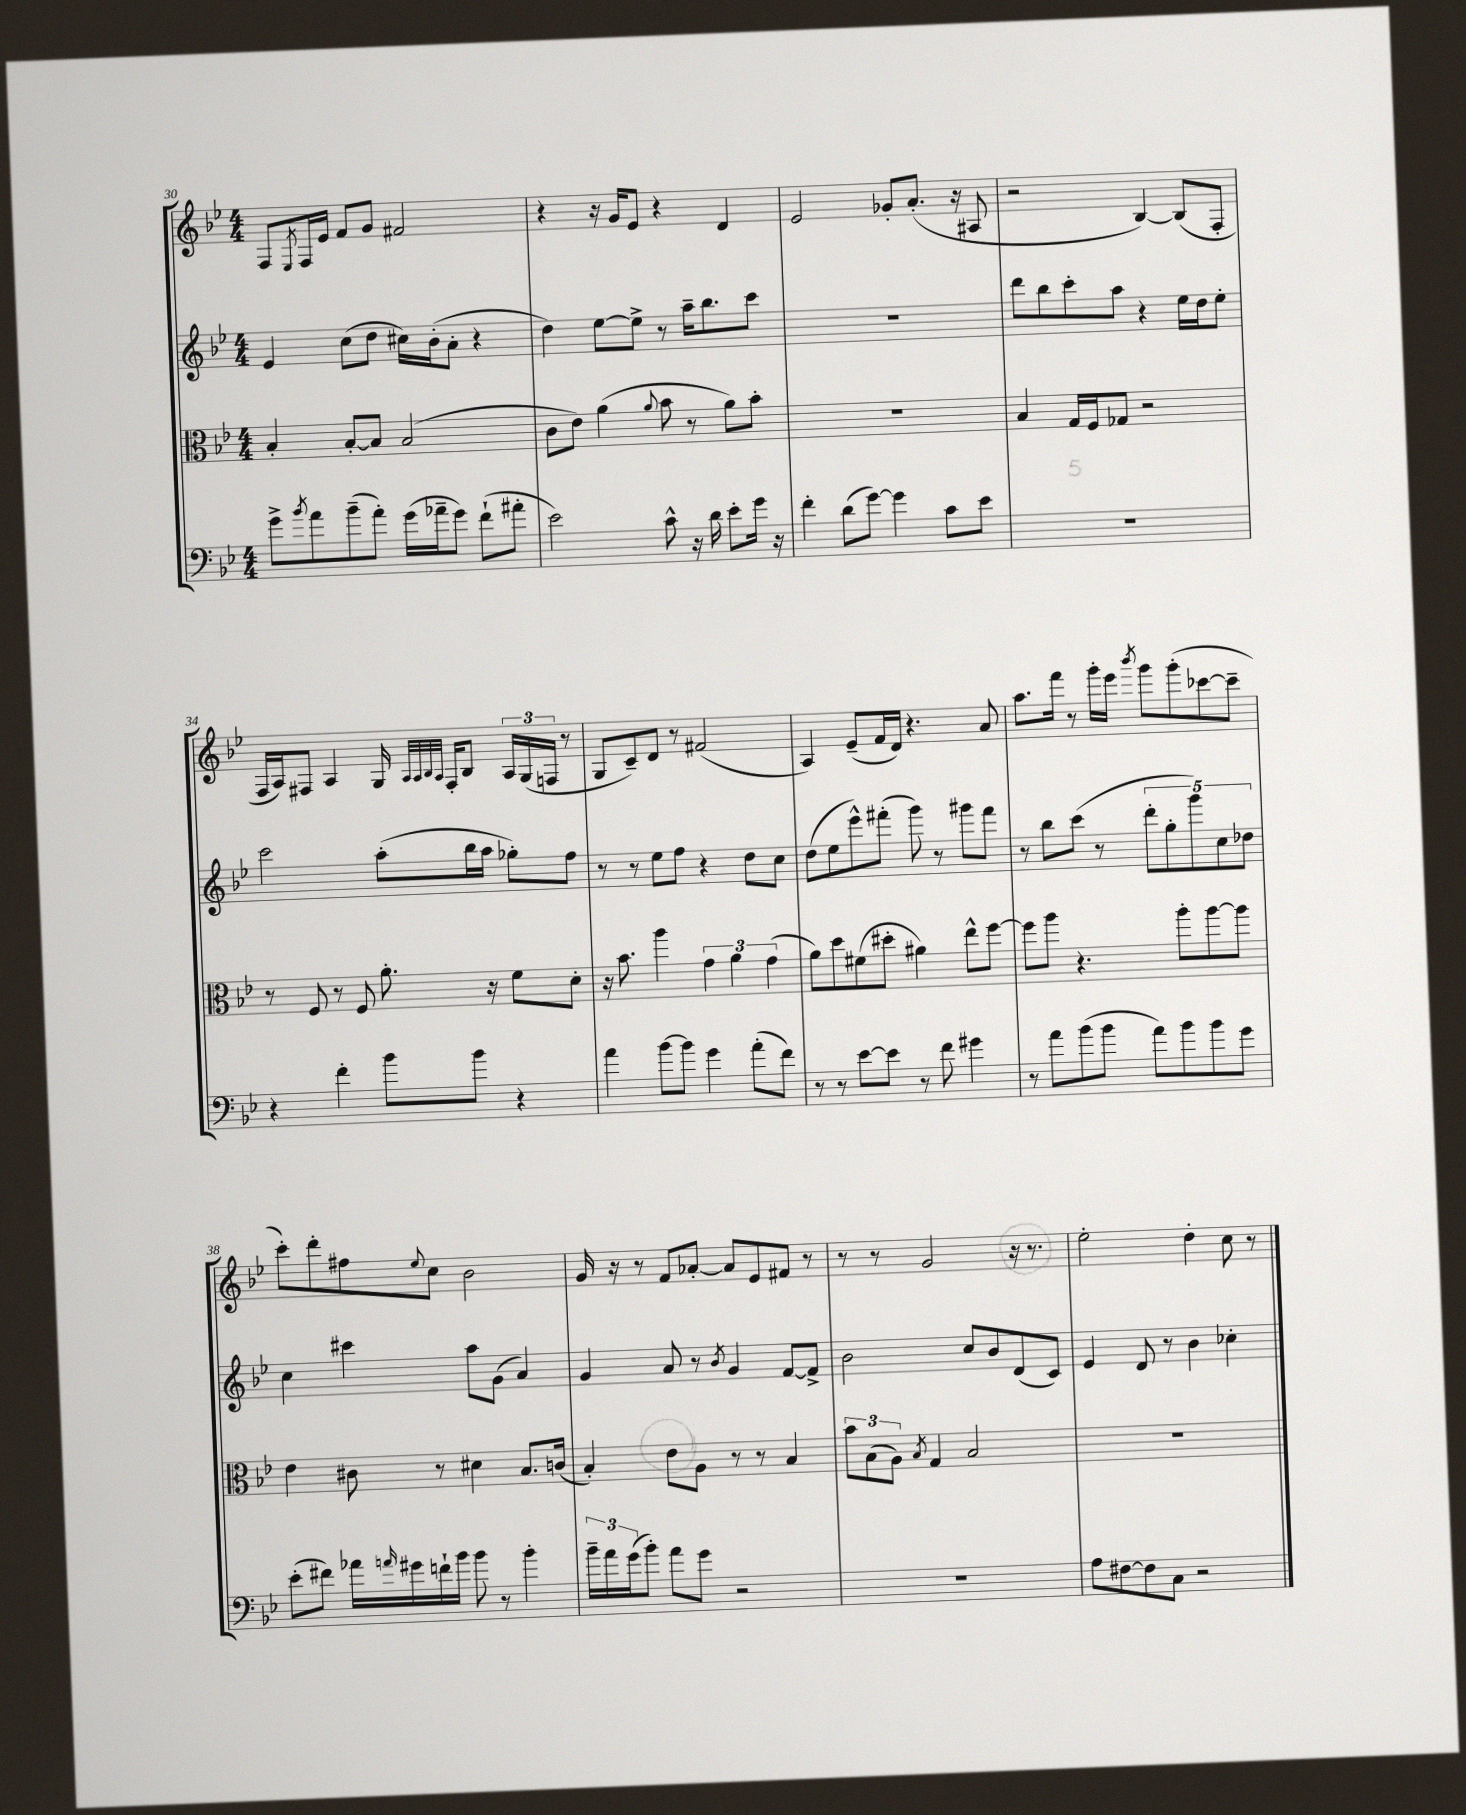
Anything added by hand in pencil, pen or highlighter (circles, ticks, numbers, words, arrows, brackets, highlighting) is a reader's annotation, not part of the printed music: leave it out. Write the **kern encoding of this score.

**kern	**kern	**kern	**kern
*part4	*part3	*part2	*part1
*staff4	*staff3	*staff2	*staff1
*clefF4	*clefC3	*clefG2	*clefG2
*k[b-e-]	*k[b-e-]	*k[b-e-]	*k[b-e-]
*M4/4	*M4/4	*M4/4	*M4/4
=30	=30	=30	=30
8g^\L	4B-'/	4e-/	8F/L
8qb-/	.	.	8qE-/
8a\	.	.	16F/L
.	.	.	16e-/JJ
(8b-~\	[8B-'/L	(8cc\L	8f/L
8a'\J)	8B-/J]	8dd\J	8g/J
(16g\LL	(2B-/	16cc#X\LL)	2f#X/
16a-X~\J	.	(16b-'\J	.
8g\J)	.	8a'\J	.
(8f`\L	.	4r	.
8a#X'\J	.	.	.
=31	=31	=31	=31
2e-\)	8c\L	4dd\)	4r
.	8e-\J)	.	.
.	(4a\	[8ee-\L	16r
.	.	.	16g/KL
.	.	8ee-^\J]	8e-/J
.	8qqa/	.	.
8c^^\	8b-\	8r	4r
16r	8r	16aa~\KL	.
16d\	.	8.bb-\	.
8e-'\L	8a\L)	.	4d/
16g\Jk	8b-'\J	8ccc\J	.
16r	.	.	.
=32	=32	=32	=32
4f'\	1r	1r	2e-/
(8d\L	.	.	.
[8g\J)	.	.	.
4g\]	.	.	8g-X'/L
.	.	.	(8.a'/J
8c\L	.	.	.
.	.	.	16r
8e-\J	.	.	8A#X/
=33	=33	=33	=33
1r	4B-/	8ddd\L	2r
.	.	8bb-\	.
.	16G/LL	8ccc'\	.
.	16F/J	.	.
.	8G-X/J	8aa\J	.
.	2r	4r	[4B-/)
.	.	16ee-\LL	(8B-/L]
.	.	16dd\J	.
.	.	8ee-'\J	8F'/J
!!LO:LB:g=z
=34	=34	=34	=34
4r	8r	2ccc\	16F/LL
.	.	.	16A/J)
.	8F/	.	8F#X/J
4f'\	8r	.	4A/
.	8F/	.	.
8b-\L	8.a'\	(8aa'\L	16G/
.	.	.	32qqA/LLL
.	.	.	32qqA/
.	.	.	32qqB-/
.	.	.	32qqA/JJJ
.	.	.	16F#'/KL
8b-\J	.	16bb-\L	8B-/J
.	16r	16aa\JJ	.
4r	8f\L	8gg-X'\L)	24A/LL
.	.	.	(24G/
.	.	.	24Fn/JJ
.	8d'\J	8ff\J	8r
=35	=35	=35	=35
4a\	16r	8r	8G/L
.	8.b-\	.	.
.	.	8r	8c~/)
[8b-\L	4aa\	8ee-\L	8d/J
8b-\J]	.	8ff\J	8r
4g\	6g\	4r	(2f#X/
.	6a\	.	.
(8a'\L	.	8dd\L	.
.	(6g\	.	.
8f\J)	.	8cc\J	.
=36	=36	=36	=36
8r	8a\L)	(8dd\L	4A/)
8r	8dd\	8ee-\	.
[8e-\L	(8f#X\	8eee-^^\)	(8e-~/L
8e-\J]	8dd#X'\J	(8fff#X'\J	16f/L
.	.	.	16d/JJ)
8r	4a#X\)	8ggg\)	4.r
8f\	.	8r	.
4g#X\	8ee-^^\L	8ggg#X\L	.
.	[8ff\J	8fff#\J	8a/
=37	=37	=37	=37
8r	8ff\L]	8r	8.aa\L
8a\L	8aa\J	8bb-\L	.
.	.	.	16fff\Jk
(8b-\	4.r	(8ccc\J	8r
8b-\J	.	8r	16ggg'\LL
.	.	.	16eee-\JJ
.	.	.	8qbbb-/
8a\L)	.	10ddd'\L	8ggg\L
.	.	10gg'\	.
8b-\	8aa'\L	.	(8ggg'\
.	.	10ggg\)	.
8b-\	[8aa\	.	[8ccc-X\
.	.	10cc\	.
8g\J	8aa\J]	.	8ccc-~\J]
.	.	10dd-X\J	.
!!LO:LB:g=z
=38	=38	=38	=38
(8e-'\L	4e-\	4cc\	8ccc'\L)
8f#X\J)	.	.	8ddd'\
16a-X\LL	8c#X\	4ccc#X\	8ff#X\
16qqan/	.	.	.
16g#X\	.	.	.
.	.	.	8qqee-/
16fn`\	8r	.	8cc\J
16b-\JJ	.	.	.
8b-\	4d#X\	8aa\L	2b-\
8r	.	(8g\J	.
4b-'\	8.B-/L	4a/)	.
.	(16cn/Jk	.	.
=39	=39	=39	=39
24b-~\LL	4B-'/)	4g/	16g/
24a\	.	.	.
.	.	.	16r
(24g\J	.	.	.
8b-'\J)	.	.	8r
8a\L	8e-\L	8a/	8f/L
8g\J	8A\J	8r	[8a-X'/J
.	.	8qb-/	.
2r	8r	4g/	8a-/L]
.	8r	.	8e-/
.	4B-/	[8f/L	8f#X/J
.	.	8f^/J]	8r
=40	=40	=40	=40
1r	12b-\L	2b-\	8r
.	(12B-\	.	.
.	.	.	8r
.	12A\J)	.	.
.	8qB-/	.	.
.	4G/	.	2g/
.	2B-/	8cc/L	.
.	.	8b-/	.
.	.	(8d/	16r
.	.	.	8.r
.	.	8c/J)	.
=41	=41	=41	=41
8A\L	1r	4e-/	2ee-'\
[8F#X\	.	.	.
8F#\]	.	8d/	.
8C\J	.	8r	.
2r	.	4b-\	4dd'\
.	.	4cc-X'\	8cc\
.	.	.	8r
==	==	==	==
*-	*-	*-	*-
